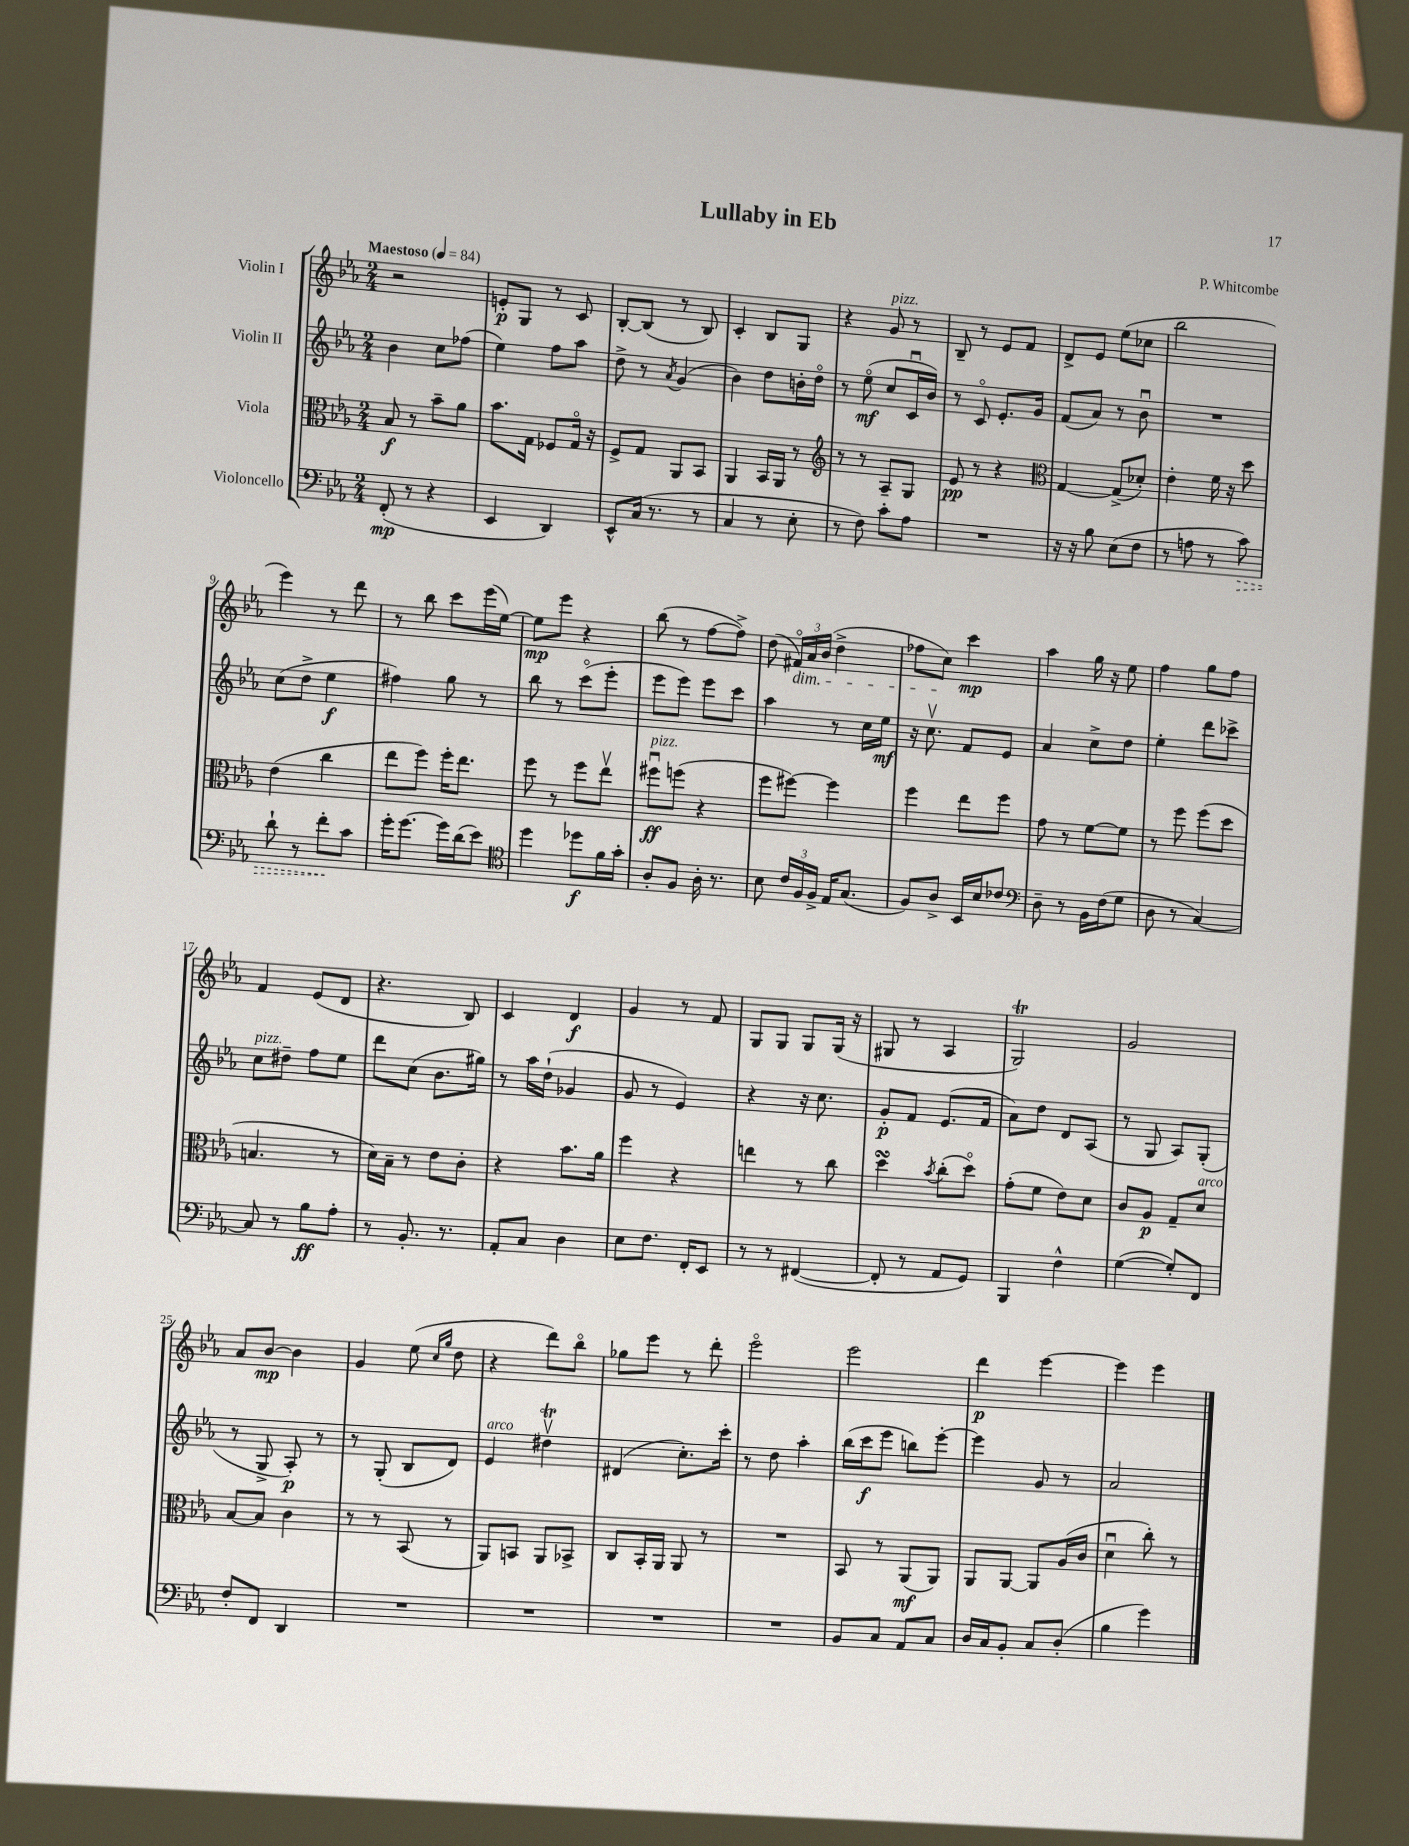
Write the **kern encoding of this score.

**kern	**kern	**kern	**kern
*staff4	*staff3	*staff2	*staff1
*clefF4	*clefC3	*clefG2	*clefG2
*k[b-e-a-]	*k[b-e-a-]	*k[b-e-a-]	*k[b-e-a-]
*M2/4	*M2/4	*M2/4	*M2/4
*MM84	*MM84	*MM84	*MM84
(8FF'/	8B-/	4b-\	2r
8r	8r	.	.
4r	8b-~\L	8cc\L	.
.	8a-\J	(8ff-\J	.
=	=	=	=
4EE-/	8.b-\L	4ee-\)	8e'/L
.	.	.	8G/J
.	16G\Jk	.	.
4DD/)	8F-/L	8ff\L	8r
.	16Go/Jk	8aa-\J	8c/
.	16r	.	.
=	=	=	=
8EE-^^/L	8F^/L	8dd^\	[8B-'/L
(16C/Jk	8G/J	8r	(8B-/]J
8.r	.	.	.
.	.	8qa-/	.
.	8AA-/L	(4g/	8r
8r	8BB-/J	.	8B-/)
=	=	=	=
4C/	4AA-/	4b-\)	4c'/
8r	16BB-/LL	8dd\L	8B-/L
.	16AA-/JJ	.	.
8E-'\	8r	16b'\L	8G/J
.	.	16ddo\JJ	.
=	=	=	=
*	*clefG2	*	*
8r	8r	8r	4r
8F\)	8r	(8ee-o\	.
8c'\L	8A-~/L	8cc/L	8g/
8A-\J	8G/J	16cu/L	8r
.	.	16b-/JJ)	.
=	=	=	=
2r	8e-/	8r	8B-~/
.	8r	8co/	8r
.	4r	8.e-'/L	8e-/L
.	.	.	8f/J
.	.	16g/Jk	.
=	=	=	=
*	*clefC3	*	*
16r	[4G/	(8f/L	8d^/L
16r	.	.	.
8B-\	.	8a-/J)	8e-/J
(8E-\L	(8G^/]L	8r	(8ee-\L
8F\J	8d-'/J)	8b-u\	8cc-\J
=	=	=	=
8r	4e-'\	2r	2bb-\
8A\	.	.	.
8r	16f\	.	.
.	16r	.	.
8c\)	8dd\	.	.
=	=	=	=
8d`\	(4e-\	(8cc\L	4eee-\)
8r	.	8dd^\J	.
8f'\L	4cc\	4ee-\	8r
8c\J	.	.	8ddd\
=	=	=	=
16g'\LK	8ee-\L	4ff#\)	8r
[8.g\J	.	.	.
.	8ff\J)	.	8bb-\
16g\]LL	16ff'\LK	8gg\	8ccc\L
(16d\J	8.ee-\J	.	.
8e-\J)	.	8r	(16eee-\L
.	.	.	[16ee-\JJ)
=	=	=	=
*clefC4	*	*	*
4dd\	8ff\	8bb-\	8ee-\]L
.	8r	8r	8eee-\J
8dd-\L	8ff\L	(8ccco\L	4r
16f\L	8ee-v\J	8eee-'\J	.
16g'\JJ	.	.	.
=	=	=	=
8A-'/L	8ff#u\L	8eee-\L	(8bb-\
8F/J	(8ff\J	8eee-\J)	8r
16A-'\	4r	8eee-\L	[8ff\L
8.r	.	.	.
.	.	8ccc\J	8ff^\]J)
=	=	=	=
8B-\	8ff\L	4aa-\	(8dd\
24c/LL	[8ff#\J)	.	24f#o/LL)
24F/	.	.	24a-/
24F^/JJ	.	.	(24b-/JJ
16E-/LK	4ff#\]	8r	4dd^\
(8.G/J	.	.	.
.	.	16cc\LL	.
.	.	16ee-\JJ	.
=	=	=	=
8F/L)	4ff\	16r	8ff-\L
.	.	8.ccv\	.
8A-^/J	.	.	8cc\J)
16BB-/LL	8ee-\L	8f/L	4ccc\
16B-/J	.	.	.
8c-/J	8ff\J	8e-/J	.
=	=	=	=
*clefF4	*	*	*
8D~\	8g\	4a-/	4aa-\
8r	8r	.	.
16BB-\LL	[8f\L	8cc^\L	16gg\
(16F\J	.	.	16r
8G\J	8f\]J	8dd\J	8ee-\
=	=	=	=
8D\	8r	4ee-'\	4ff\
8r	8ff\	.	.
[4C/)	(8ff\L	8ddd\L	8gg\L
.	8dd\J	8ccc-^\J	8ff\J
=	=	=	=
8C/]	4.B/	8cc\L	4f/
8r	.	8dd#~\J	.
8B-\L	.	8ff\L	(8e-/L
8A-'\J	8r	8ee-\J	8d/J
=	=	=	=
8r	16d\LL)	8ddd\L	4.r
.	16B-~\JJ	.	.
8.BB-'/	8r	(8cc\J	.
.	8e-\L	8.b-\L	.
8.r	.	.	.
.	8c'\J	.	8B-/)
.	.	16gg#\Jk)	.
=	=	=	=
8AA-'/L	4r	8r	4c/
8C/J	.	16aa-\LL	.
.	.	(16dd`\JJ	.
4D\	8.b-\L	4g-/	4d/
.	16a-\Jk	.	.
=	=	=	=
8E-\L	4ff\	8g/	4g/
8.F\J	.	8r	.
.	4r	4e-/)	8r
16FF'/LK	.	.	.
8EE-/J	.	.	8f/
=	=	=	=
8r	4ee\	4r	8G/L
8r	.	.	8G/J
([4FF#/	8r	16r	8G/L
.	.	8.cc\	.
.	8cc\	.	(16G/Jk
.	.	.	16r
=	=	=	=
8FF#'/]	4dd\	8g'/L	8G#/
8r	.	8f/J	8r
.	8qb-/	.	.
8AA-/L	(8cc'\L	(8.e-/L	4A-/
8GG/J)	8ddo\J)	.	.
.	.	16f/Jk	.
=	=	=	=
4BBB-/	(8g'\L	8a-\L)	2G/)
.	8f\J	8dd\J	.
4F^^\	8e-\L)	8d/L	.
.	8d\J	(8A-/J	.
=	=	=	=
([4G\	8c/L	8r	2g/
.	8A-/J	8G/	.
8G'/]L)	8G~/L	8A-/L)	.
8FF/J	8d/J	(8G'/J	.
=	=	=	=
8F'/L	[8B-/L	8r	8a-/L
8FF/J	8B-/]J	8G^/	[8b-/J
4DD/	4c\	8A-'/)	4b-\]
.	.	8r	.
=	=	=	=
2r	8r	8r	4g/
.	8r	(8G'/	.
.	(8BB-/	8B-/L	(8ee-\
.	.	.	16qqcc/LL
.	.	.	16qqgg/JJ
.	8r	8d/J)	8dd\
=	=	=	=
2r	8AA-/L)	4e-/	4r
.	8BB/J	.	.
.	8AA-/L	4dd#v\	8ddd\L)
.	8BB-^/J	.	8bb-o\J
=	=	=	=
2r	8C/L	(4d#/	8gg-\L
.	16BB-'/L	.	8eee-\J
.	16AA-/JJ	.	.
.	8AA-/	8.cc'\L)	8r
.	8r	.	8ddd'\
.	.	16ccc'\Jk	.
=	=	=	=
2r	2r	8r	2eee-o\
.	.	8dd\	.
.	.	4aa-'\	.
=	=	=	=
8BB-/L	8BB-/	(16bb-\LL	2eee-\
.	.	16ccc\J	.
8C/J	8r	8eee-\J	.
8AA-/L	(8AA-/L	8bb\L)	.
8C/J	8AA-/J)	[8eee-'\J	.
=	=	=	=
16D/LL	8AA-/L	4eee-\]	4ddd\
16C/J	.	.	.
8BB-'/J	[8AA-/J	.	.
8C/L	8AA-/]L	8g/	[4eee-\
(8D'/J	(16A-/L	8r	.
.	16c/JJ	.	.
=	=	=	=
4B-\	4du\	2a-/	4eee-\]
4g\)	8cc'\)	.	4eee-\
.	8r	.	.
==	==	==	==
*-	*-	*-	*-
